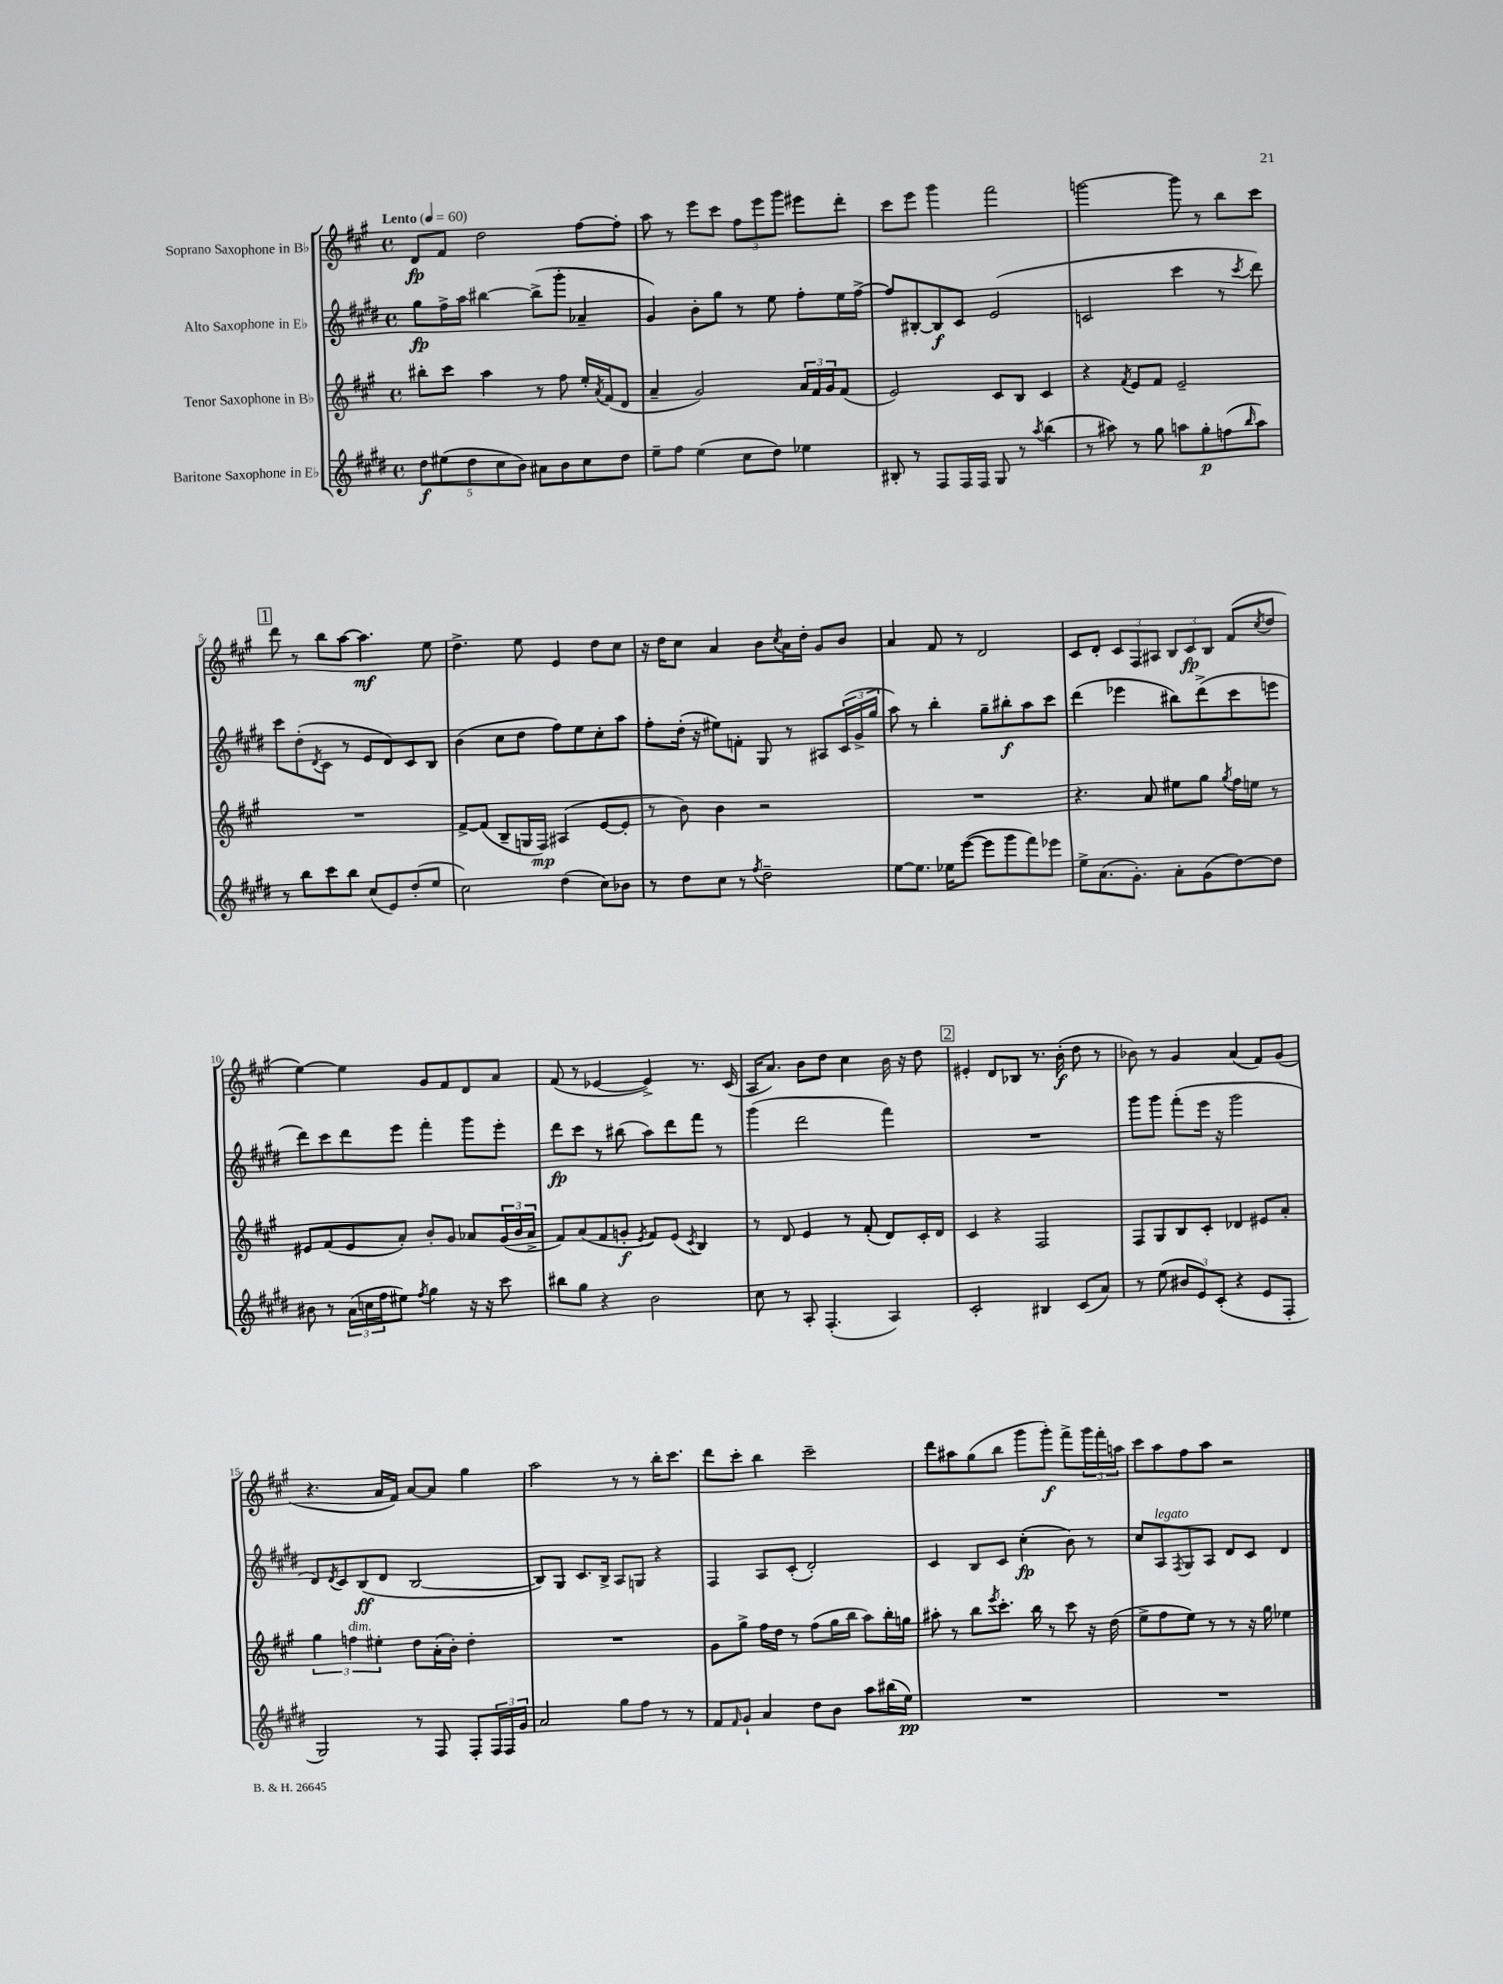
<<
\new StaffGroup <<
\new Staff = "s0" \with { instrumentName = "Soprano Saxophone in Bb" } {
    \clef treble \key a \major \defaultTimeSignature \time 4/4 \tempo "Lento" 4 = 60
    d'8\fp fis'8 d''2 fis''8~ fis''8-. |
    a''8 r8 e'''8 cis'''8 \tuplet 3/2 { fis''8 e'''8 gis'''8 } eis'''8 d'''8-. |
    cis'''8 e'''8 gis'''4 fis'''2 |
    g'''2~ g'''8 r8 b''8 cis'''8 |
    \mark \markup { \box "1" } d'''8 r8 b''8 a''8~ a''4.\mf e''8 |
    d''4.-> e''8 e'4 d''8 cis''8 |
    r16 d''16 cis''8 a'4 b'8 \acciaccatura { cis''8 } a'16 d''16-. gis'8 b'8 |
    a'4 fis'8 r8 d'2 |
    cis'8 d'8-. \tuplet 3/2 { cis'8 fis8 ais8 } \tuplet 3/2 { b8 cis'8\fp b8 } fis'8( \acciaccatura { cis''8 } d''8 |
    e''4~) e''4 gis'8 fis'8 d'8 a'8 |
    fis'8( r8 ees'4~ ees'4->) r8. cis'16( |
    a16 a'8.) b'8 d''8 cis''4 b'16 r16 d''8 |
    \mark \markup { \box "2" } eis'4-. d'8 bes8 r8. b'16-.\f( d''8 r8 |
    bes'8) r8 gis'4 a'4( fis'8) gis'8( |
    r4. a'16 fis'16) a'8~ a'8 gis''4 |
    a''2 r8 r8 b''16-. cis'''8. |
    d'''8 cis'''8-. b''4 cis'''2-- |
    d'''8 ais''8 gis''8( b''8 gis'''8 gis'''8-.\f) fis'''8-> \tuplet 3/2 { gis'''16 fis'''16-. a''16 } |
    cis'''8 a''8 fis''8 a''8 r2 \bar "|." |
}
\new Staff = "s1" \with { instrumentName = "Alto Saxophone in Eb" } {
    \clef treble \key e \major \defaultTimeSignature \time 4/4
    gis''8\fp fis''16-> a''16 bis''4~ bis''8->( gis'''8-. aes'4-- |
    gis'4) b'8-. gis''8 r8 e''8 fis''8-. e''16 fis''16~-> |
    fis''8 bis8~-. bis8\f cis'8 e'2( |
    c'2 cis'''4 r8 \acciaccatura { cis'''8 } dis'''8) |
    \mark \markup { \box "1" } cis'''8 dis''8-.( \acciaccatura { dis'8 } cis'8 r8 e'8 dis'8) cis'8 b8 |
    b'4( cis''8 dis''8 fis''8) e''8 cis''8-. a''8 |
    fis''8-. dis''16-.( r16 eis''8) f'8-. gis8 r8 ais8 \tuplet 3/2 { cis'16( gis'16-> gis''16 } |
    a''8) r8 b''4-. gis''8-- bis''8-.\f a''8 cis'''8 |
    dis'''4( ees'''4 bis''8) dis'''8->( cis'''8 e'''8 |
    dis'''8) cis'''8 dis'''8 e'''8 fis'''4-. gis'''8 e'''8-. |
    dis'''8\fp cis'''8 r8 bis''8( a''8) dis'''8 fis'''8 r8 |
    gis'''4( dis'''2 fis'''4) |
    \mark \markup { \box "2" } R1 |
    gis'''8 gis'''8 fis'''8-.( e'''16 r16 gis'''2 |
    dis'8) \acciaccatura { dis'8 } cis'8 b8\ff( dis'8 b2~ |
    b8) gis8 cis'8. b16-> a8 g8 r4 |
    fis4 a8 cis'8-.( dis'2-.) |
    cis'4 b8 cis'8 cis''4-.\fp( b'8) r8 |
    cis''8 a8^\markup { \italic "legato" } \acciaccatura { fis8 } gis8 a8 dis'8 cis'8 dis'4 \bar "|." |
}
\new Staff = "s2" \with { instrumentName = "Tenor Saxophone in Bb" } {
    \clef treble \key a \major \defaultTimeSignature \time 4/4
    bis''8-. cis'''8 a''4 r8 fis''8 e''16-. \acciaccatura { a'8 } fis'16( d'8 |
    a'4-- gis'2) \tuplet 3/2 { a'16 fis'16 gis'16 } fis'8( |
    e'2) cis'8 b8 cis'4 |
    r4 \acciaccatura { fis'8 } e'8 fis'8 e'2-- |
    \mark \markup { \box "1" } R1 |
    fis'8~-> fis'8( b8-- g16 fis16\mp) ais4( e'8~ e'8-. |
    r8 b'8) b'4 r2 |
    R1 |
    r4. a'8 eis''8 gis''8 \acciaccatura { gis''8 } fis''16 e''16 r8 |
    eis'8 fis'8( eis'8 a'8-.) b'8-. gis'8 aes'8 \tuplet 3/2 { gis'16( b'16 aes'16-> } |
    fis'8) a'8( fis'8 g'8-.\f \acciaccatura { e'8 } fis'8) e'8( \acciaccatura { cis'8 } b4) |
    r8 d'8 e'4 r8 fis'8-.( d'8) cis'16-. d'16 |
    \mark \markup { \box "2" } cis'4 r4 fis2 |
    fis8 gis8 b8 cis'8-. des'4 eis'8 a'8-. |
    \tuplet 3/2 { gis''4 f''4^\markup { \italic "dim." } eis''4-. } d''8 a'16-.( b'16-.) d''4-. |
    R1 |
    gis'8 gis''8-> fis''16 d''16 r8 fis''8( gis''16 b''16 a''8) b''16-. g''16 |
    ais''8-. r8 b''8 \acciaccatura { e'''8 } cis'''8.-. b''16 r8 cis'''8 r16 d''16( |
    e''8-> fis''8 e''8) r8 r8 r16 gis''16 ees''4 \bar "|." |
}
\new Staff = "s3" \with { instrumentName = "Baritone Saxophone in Eb" } {
    \clef treble \key e \major \defaultTimeSignature \time 4/4
    \tuplet 5/4 { dis''8\f eis''8( dis''8 cis''8 b'8) } ais'8 b'8 cis''8 dis''8 |
    e''8-- fis''8 e''4( cis''8 dis''8) ees''4 |
    bis8-. r8 fis8 fis16 fis16 gis8 r8 \acciaccatura { a''8 } b''4( |
    r8 ais''8) r8 gis''8 a''8 gis''8-.\p f''8( \grace { b''16 } a''8) |
    \mark \markup { \box "1" } r8 b''8 cis'''8 b''8 cis''8( e'8) dis''8-.( e''8 |
    cis''2) dis''4( cis''8) bes'8 |
    r8 dis''8 cis''8 r8 \acciaccatura { fis''8 } dis''2-- |
    e''8~ e''8. ees''16 e'''8~( e'''8 gis'''8 fis'''8) ees'''8 |
    e''8-> a'8.( gis'8.-.) a'8-. gis'8( dis''8~) dis''8 |
    bis'8 r8 \tuplet 3/2 { a'16( c''16 fis''16 } eis''8) \acciaccatura { fis''8 } gis''4 r16 r16 cis'''8 |
    bis''8 gis''8 r4 b'2 |
    cis''8 r8 a8-. fis4.-.( a4) |
    \mark \markup { \box "2" } cis'2-. bis4 cis'8( a'8) |
    r8 e''8( \tuplet 3/2 { bis'8 e'8) cis'8-.( } r4 e'8 fis8-. |
    gis2) r8 fis8 fis8-. \tuplet 3/2 { fis16 fis16 gis'16 } |
    a'2 gis''8 fis''8 r8 r8 |
    fis'8 \grace { fis'16 } gis'8-! a'4 dis''8 b'8 a''8 bis''16( e''16\pp) |
    R1 |
    R1 \bar "|." |
}
>>
>>
